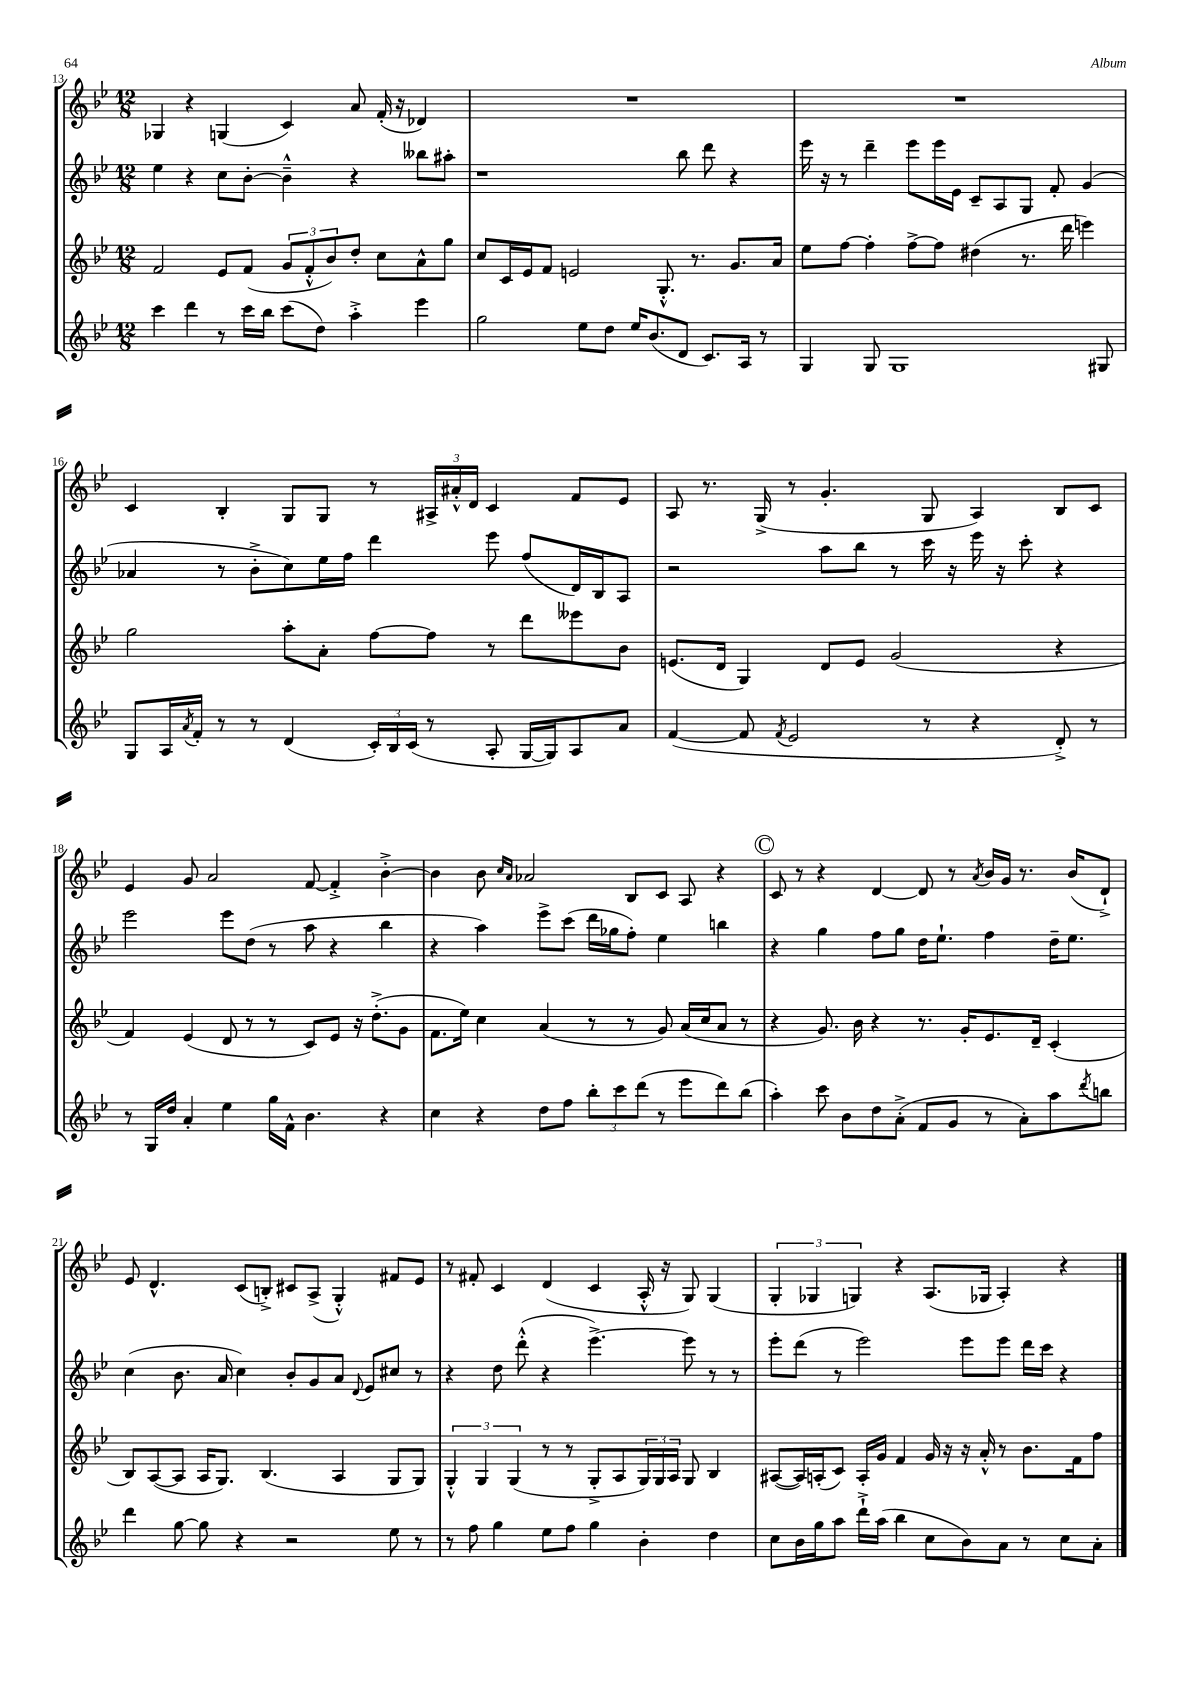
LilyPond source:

<<
\new StaffGroup <<
\new Staff = "s0" {
    \clef treble \key bes \major \numericTimeSignature \time 12/8
    ges4 r4 g4( c'4) a'8 f'16-.( r16 des'4) |
    R1. |
    R1. |
    c'4 bes4-. g8 g8 r8 \tuplet 3/2 { ais16-> ais'16-.-^ d'16 } c'4 f'8 ees'8 |
    a8 r8. g16->( r8 g'4.-. g8 a4) bes8 c'8 |
    ees'4 g'8 a'2 f'8~ f'4-.-> bes'4~-.-> |
    bes'4 bes'8 \grace { c''16 a'16 } aes'2 bes8 c'8 a8 r4 |
    \mark \markup { \circle "C" } c'8 r8 r4 d'4~ d'8 r8 \acciaccatura { a'8 } bes'16 g'16 r8. bes'16( d'8-!->) |
    ees'8 d'4.-^ c'8( b8-.->) cis'8 a8->( g4-.-^) fis'8 ees'8 |
    r8 fis'8-. c'4 d'4( c'4 a16-.-^ r16 g8) g4( |
    \tuplet 3/2 { g4-. ges4 g4) } r4 a8.( ges16 a4-.) r4 \bar "|." |
}
\new Staff = "s1" {
    \clef treble \key bes \major \numericTimeSignature \time 12/8
    ees''4 r4 c''8 bes'8~-. bes'4---^ r4 beses''8 ais''8-. |
    r1 bes''8 d'''8 r4 |
    ees'''16 r16 r8 d'''4-- ees'''8 ees'''16 ees'16 c'8-- a8 g8 f'8-. g'4( |
    aes'4 r8 bes'8-.-> c''8) ees''16 f''16 d'''4 ees'''8 f''8( d'16) bes16 a8 |
    r2 a''8 bes''8 r8 c'''16 r16 ees'''16 r16 c'''8-. r4 |
    ees'''2 ees'''8 d''8( r8 a''8 r4 bes''4 |
    r4 a''4) ees'''8-> c'''8( d'''16 ges''16 f''8-.) ees''4 b''4 |
    \mark \markup { \circle "C" } r4 g''4 f''8 g''8 d''16 ees''8.-! f''4 d''16-- ees''8. |
    c''4( bes'8. a'16 c''4) bes'8-. g'8 a'8 \appoggiatura { d'8 } ees'8 cis''8 r8 |
    r4 d''8 d'''8-.-^( r4 ees'''4.~->) ees'''8 r8 r8 |
    ees'''8-. d'''8( r8 ees'''2) ees'''8 ees'''8 d'''16 c'''16 r4 \bar "|." |
}
\new Staff = "s2" {
    \clef treble \key bes \major \numericTimeSignature \time 12/8
    f'2 ees'8 f'8( \tuplet 3/2 { g'8 f'8-.-^ bes'8) } d''8-. c''8 a'8-^ g''8 |
    c''8 c'16 ees'16 f'8 e'2 g8.-.-^ r8. g'8. a'16 |
    ees''8 f''8~ f''4-. f''8~-> f''8 dis''4( r8. d'''16 e'''4) |
    g''2 a''8-. a'8-. f''8~ f''8 r8 d'''8 eeses'''8 bes'8 |
    e'8.( d'16 g4) d'8 e'8 g'2( r4 |
    f'4) ees'4( d'8 r8 r8 c'8) ees'8 r16 d''8.-.->( g'8 |
    f'8. ees''16) c''4 a'4( r8 r8 g'8) a'16( c''16 a'8 r8 |
    \mark \markup { \circle "C" } r4 g'8.) bes'16 r4 r8. g'16-. ees'8. d'16-- c'4-.( |
    bes8) a8~( a8 a16 g8.) bes4.( a4 g8 g8) |
    \tuplet 3/2 { g4-.-^ g4 g4( } r8 r8 g8-.-> a8 \tuplet 3/2 { g16) g16 a16 } g8 bes4 |
    ais8~( ais16) a16-.( c'8) a16-. g'16 f'4 g'16 r16 r16 a'16-.-^ r8 bes'8. f'16 f''8 \bar "|." |
}
\new Staff = "s3" {
    \clef treble \key bes \major \numericTimeSignature \time 12/8
    c'''4 d'''4 r8 c'''16 bes''16 c'''8( d''8) a''4-.-> ees'''4 |
    g''2 ees''8 d''8 ees''16 bes'8.( d'8 c'8.) a16 r8 |
    g4 g8 g1 gis8 |
    g8 a16 \acciaccatura { a'8 } f'16-. r8 r8 d'4( \tuplet 3/2 { c'16-.) bes16 c'16( } r8 a8-. g16~ g16) a8 a'8 |
    f'4~( f'8 \acciaccatura { f'8 } ees'2 r8 r4 d'8-.->) r8 |
    r8 g16 d''16 a'4-. ees''4 g''16 f'16-^ bes'4. r4 |
    c''4 r4 d''8 f''8 \tuplet 3/2 { bes''8-. c'''8 d'''8( } r8 ees'''8 d'''8) bes''8( |
    \mark \markup { \circle "C" } a''4-.) c'''8 bes'8 d''8 a'8-.->( f'8 g'8 r8 a'8-.) a''8 \acciaccatura { d'''8 } b''8 |
    d'''4 g''8~ g''8 r4 r2 ees''8 r8 |
    r8 f''8 g''4 ees''8 f''8 g''4 bes'4-. d''4 |
    c''8 bes'16 g''16 a''8 d'''16-!-> a''16( bes''4 c''8 bes'8) a'8 r8 c''8 a'8-. \bar "|." |
}
>>
>>
\layout { \context { \Score currentBarNumber = #13 } }
